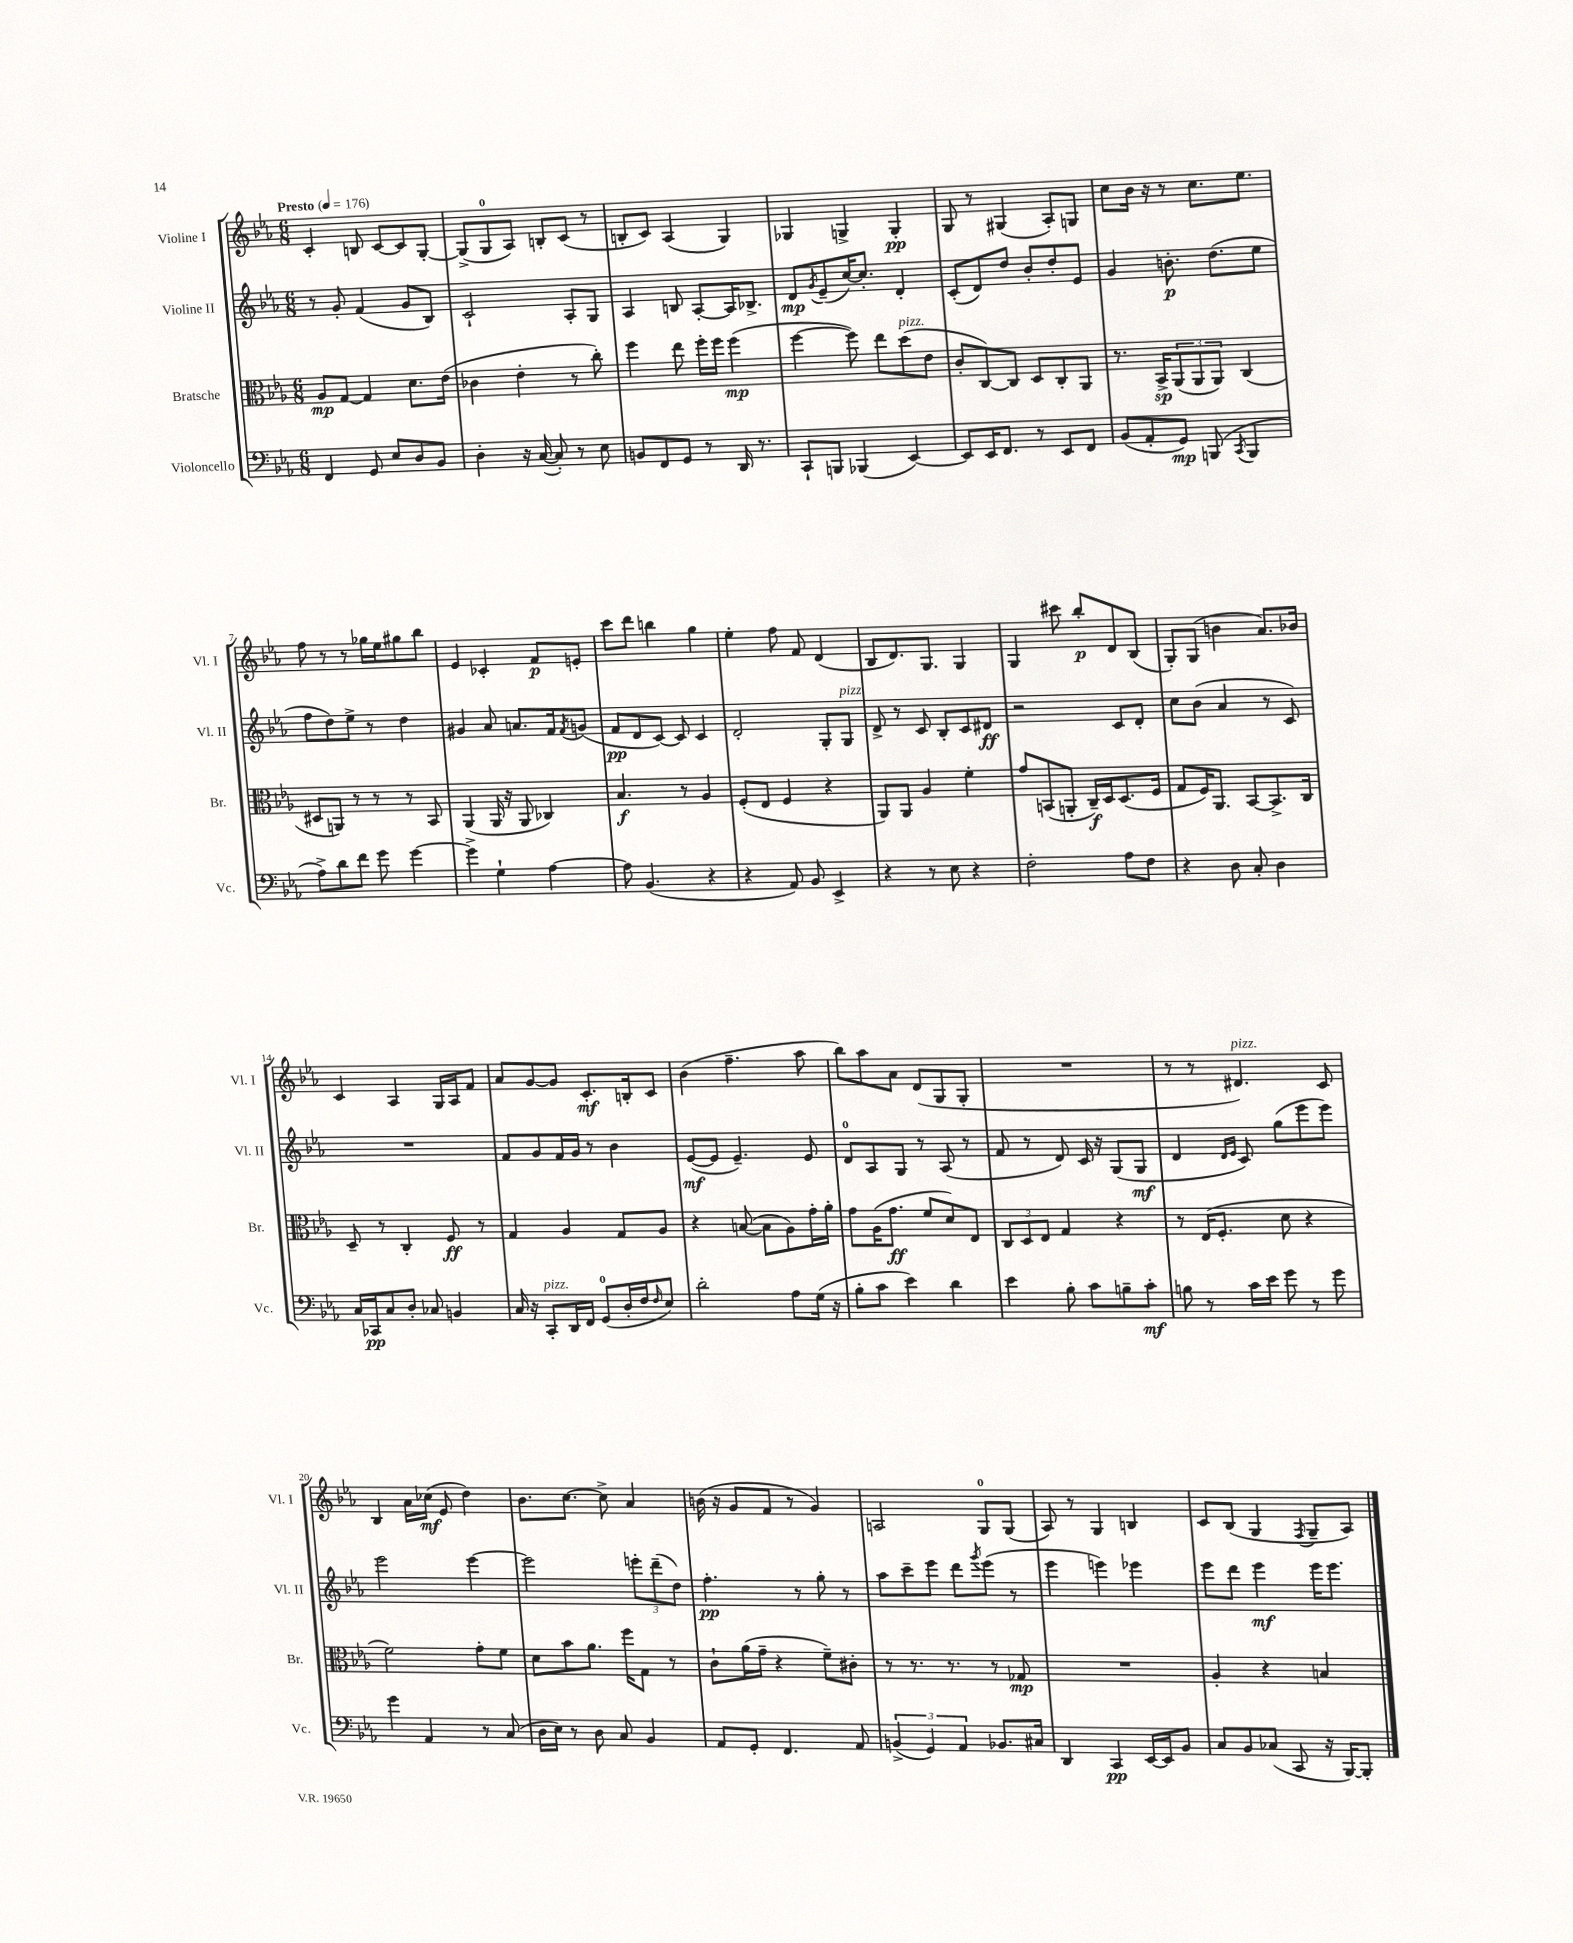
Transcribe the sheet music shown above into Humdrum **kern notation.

**kern	**dynam	**kern	**dynam	**kern	**dynam	**kern	**dynam
*part4	*part4	*part3	*part3	*part2	*part2	*part1	*part1
*staff4	*staff4	*staff3	*staff3	*staff2	*staff2	*staff1	*staff1
*I"Violoncello	*	*I"Bratsche	*	*I"Violine II	*	*I"Violine I	*
*I'Vc.	*	*I'Br.	*	*I'Vl. II	*	*I'Vl. I	*
*clefF4	*	*clefC3	*	*clefG2	*	*clefG2	*
*k[b-e-a-]	*	*k[b-e-a-]	*	*k[b-e-a-]	*	*k[b-e-a-]	*
*M6/8	*	*M6/8	*	*M6/8	*	*M6/8	*
*MM176	*	*MM176	*	*MM176	*	*MM176	*
=1	=1	=1	=1	=1	=1	=1	=1
!	!	!	!	!	!	!LO:TX:a:B:t=Presto	!
4FF/	.	8A-/L	mp	8r	.	4c'/	.
.	.	[8G/J	.	8g'/	.	.	.
8GG/	.	4G/]	.	(4f/	.	8Bn/	.
8E-/L	.	.	.	.	.	[8c/L	.
8D/	.	8.d\L	.	8g/L	.	8c/]	.
8BB-/J	.	.	.	8B-/J)	.	[8G'/J	.
.	.	(16e-\Jk	.	.	.	.	.
=2	=2	=2	=2	=2	=2	=2	=2
4D'\	.	4c-X\	.	2c`/	.	(8G^/L]	.
.	.	.	.	.	.	8G/	.
16r	.	4e-'\	.	.	.	8A-/J)	.
([16C/	.	.	.	.	.	.	.
8C'/])	.	.	.	.	.	8Bn'/L	.
8r	.	8r	.	8A-'/L	.	(8c/J	.
8E-\	.	8cc'\)	.	8G/J	.	8r	.
=3	=3	=3	=3	=3	=3	=3	=3
8BBn/L	.	4ff\	.	4A-/	.	8Bn'/L	.
8FF/	.	.	.	.	.	8c/J)	.
8GG/J	.	8ee-\	.	8Bn/	.	(4A-/	.
8r	.	16ff'\LL	.	[8A-'/L	.	.	.
.	.	16ff\JJ	.	.	.	.	.
16DD/	.	(4ff\	mp	16A-/K]	.	4G/)	.
8.r	.	.	.	8.B-X^/J	.	.	.
=4	=4	=4	=4	=4	=4	=4	=4
8CC`/L	.	[4ff\	.	8d/L	mp	4G-X/	.
.	.	.	.	8qg/	.	.	.
8BBBn/J	.	.	.	(8e-~/	.	.	.
(4BBB-X/	.	8ff\])	.	[16cc/K)	.	4Gn^/	.
.	.	.	.	8.cc'/J]	.	.	.
.	.	8ee-\L	.	.	.	.	.
!	!	!LO:TX:a:i:t=pizz.	!	!	!	!	!
[4EE-/)	.	(8dd\	.	4d'/	.	4G'/	pp
.	.	8e-\J	.	.	.	.	.
=5	=5	=5	=5	=5	=5	=5	=5
8EE-/L]	.	8c'/L	.	(8c'/L	.	8G/	.
16EE-/K	.	[8C/)	.	8d/)	.	8r	.
8.FF/J	.	.	.	.	.	.	.
.	.	8C/J]	.	8dd/J	.	(4G#X/	.
8r	.	8D/L	.	8b-'/L	.	.	.
8EE-/L	.	8C'/	.	8dd'/	.	8A-'/L)	.
8FF/J	.	8AA-/J	.	8e-/J	.	8Gn/J	.
=6	=6	=6	=6	=6	=6	=6	=6
(8BB-/L	.	8.r	.	4g/	.	8cc\L	.
8AA-'/	.	.	.	.	.	16b-\Jk	.
.	.	16BB-^/KL	sp	.	.	16r	.
8GG/J)	mp	(12AA-/	.	8.bn'\	p	8r	.
.	.	12AA-/	.	.	.	.	.
(8BBBn/	.	.	.	.	.	8.cc\L	.
.	.	12AA-/J)	.	.	.	.	.
.	.	.	.	(8.dd\L	.	.	.
8qCC/	.	.	.	.	.	.	.
4BBB/	.	(4C/	.	.	.	.	.
.	.	.	.	.	.	8.ee-\J	.
.	.	.	.	8ee-\J	.	.	.
!!LO:LB:g=z
=7	=7	=7	=7	=7	=7	=7	=7
8A-^\L)	.	8D#X/L	.	8ff\L	.	8ff\	.
8d\	.	8AAn/J)	.	8dd\)	.	8r	.
8f\J	.	8r	.	8ee-^\J	.	8r	.
8g\	.	8r	.	8r	.	16gg-X\LL	.
.	.	.	.	.	.	16ee-\J	.
[4g\	.	8r	.	4dd\	.	8gg#X\	.
.	.	8BB-/	.	.	.	8bb-\J	.
=8	=8	=8	=8	=8	=8	=8	=8
4g^\]	.	(4AA-/	.	4g#X/	.	4e-/	.
4G`\	.	16AA-/	.	8a-/	.	4c-X'/	.
.	.	16r	.	.	.	.	.
.	.	8AA-/	.	8.an/L	.	.	.
[4A-\	.	4C-X/)	.	.	.	8f/L	p
.	.	.	.	16f/k	.	.	.
.	.	.	.	8qf/	.	.	.
.	.	.	.	(8gn/J	.	8en'/J	.
=9	=9	=9	=9	=9	=9	=9	=9
8A-\]	.	4.B-/	f	8f/L	pp	8ccc\L	.
(4.BB-/	.	.	.	8d/	.	8ddd\J	.
.	.	.	.	[8c/J)	.	4bbn\	.
.	.	8r	.	8c/]	.	.	.
4r	.	4A-/	.	4c/	.	4gg\	.
=10	=10	=10	=10	=10	=10	=10	=10
4r	.	(8F'/L	.	2d'/	.	4ee-'\	.
.	.	8E-/J	.	.	.	.	.
8AA-/)	.	4F/	.	.	.	8ff\	.
8BB-/	.	.	.	.	.	8f/	.
4EE-^/	.	4r	.	8G'/L	.	(4d/	.
!	!	!	!	!LO:TX:a:i:t=pizz.	!	!	!
.	.	.	.	8G/J	.	.	.
=11	=11	=11	=11	=11	=11	=11	=11
4r	.	8AA-/L)	.	8d^/	.	8B-/L	.
.	.	8AA-/J	.	8r	.	8.d/)	.
8r	.	4A-/	.	8c/	.	.	.
.	.	.	.	.	.	8.G/J	.
8E-\	.	.	.	8B-'/L	.	.	.
4r	.	4f'\	.	8c/	.	4G/	.
.	.	.	.	8d#X/J	ff	.	.
=12	=12	=12	=12	=12	=12	=12	=12
2F'\	.	8g/L	.	2r	.	4G/	.
.	.	(8BBn/	.	.	.	.	.
.	.	8AAn'/J	.	.	.	8ccc#X\	.
.	.	16C~/LL)	f	.	.	8bb-'/L	p
.	.	16D/J	.	.	.	.	.
8A-\L	.	(8.D/	.	8c/L	.	8d/	.
8F\J	.	.	.	8d'/J	.	(8B-/J	.
.	.	16F/Jk	.	.	.	.	.
=13	=13	=13	=13	=13	=13	=13	=13
4r	.	8G/L	.	8cc\L	.	8G'/L)	.
.	.	16F/K)	.	(8b-\J	.	(8G/J	.
.	.	8.AA-/J	.	.	.	.	.
8D\	.	.	.	4a-/	.	4bn\	.
8C'/	.	[8BB-/L	.	.	.	.	.
4D\	.	8.BB-^/]	.	8r	.	8.a-/L)	.
.	.	.	.	8c/)	.	.	.
.	.	16C/Jk	.	.	.	16b-X/Jk	.
!!LO:LB:g=z
=14	=14	=14	=14	=14	=14	=14	=14
16C/LL	.	8D~/	.	2.r	.	4c/	.
16CC-X/J	pp	.	.	.	.	.	.
8C/	.	8r	.	.	.	.	.
8D'/J	.	4C'/	.	.	.	4A-/	.
8C-X/	.	.	.	.	.	.	.
4BBn/	.	8F/	ff	.	.	16G/LL	.
.	.	.	.	.	.	16A-/J	.
.	.	8r	.	.	.	8f/J	.
=15	=15	=15	=15	=15	=15	=15	=15
16C/	.	4G/	.	8f/L	.	8a-/L	.
16r	.	.	.	.	.	.	.
!LO:TX:a:i:t=pizz.	!	!	!	!	!	!	!
8CC'/L	.	.	.	8g/	.	[8g/	.
16DD/L	.	4A-/	.	16f/L	.	8g/J]	.
16FF/JJ	.	.	.	16g/JJ	.	.	.
(8GG/L	.	.	.	8r	.	8.c'/L	mf
16D'/L	.	8G/L	.	4b-\	.	.	.
16F/J	.	.	.	.	.	16Bn'/k	.
16qqF/	.	.	.	.	.	.	.
8E-/J)	.	8A-/J	.	.	.	8c/J	.
=16	=16	=16	=16	=16	=16	=16	=16
2d'\	.	4r	.	([8e-/L	mf	(4b-\	.
.	.	.	.	8e-/J]	.	.	.
.	.	([8Bn/	.	4.e-~/)	.	4.ff~\	.
.	.	8B\L]	.	.	.	.	.
8A-\L	.	8A-\)	.	.	.	.	.
(16G\Jk	.	16g'\L	.	8e-/	.	8aa-\	.
16r	.	16a-'\JJ	.	.	.	.	.
=17	=17	=17	=17	=17	=17	=17	=17
8B-'\L	.	8g\L	.	8d/L	.	8bb-\L)	.
8c\J	.	(16A-\K	.	8A-/	.	8aa-\	.
.	.	8.g\J	ff	.	.	.	.
4e-\)	.	.	.	8G/J	.	8a-\J	.
.	.	8f/L	.	8r	.	(8d/L	.
4d\	.	8d/)	.	(8A-/	.	8G/	.
.	.	8E-/J	.	8r	.	8G'/J	.
=18	=18	=18	=18	=18	=18	=18	=18
4e-\	.	12C/L	.	8f/	.	2.r	.
.	.	12D/	.	.	.	.	.
.	.	.	.	8r	.	.	.
.	.	12E-/J	.	.	.	.	.
8B-'\	.	4G/	.	8d/)	.	.	.
8c\L	.	.	.	16c/	.	.	.
.	.	.	.	16r	.	.	.
8Bn~\	.	4r	.	(8G/L	.	.	.
8c'\J	mf	.	.	8G/J	mf	.	.
=19	=19	=19	=19	=19	=19	=19	=19
8Bn\	.	8r	.	4d/	.	8r	.
8r	.	(16E-/KL	.	.	.	8r	.
.	.	8.F'/J	.	.	.	.	.
.	.	.	.	16qqd/LL	.	.	.
.	.	.	.	16qqe-/JJ	.	.	.
!	!	!	!	!	!	!LO:TX:a:i:t=pizz.	!
16c\LL	.	.	.	8c/)	.	4.d#X/)	.
16e-\JJ	.	.	.	.	.	.	.
8g\	.	8d\	.	(8gg\L	.	.	.
8r	.	4r	.	8eee-\	.	.	.
8g\	.	.	.	8eee-\J)	.	8c/	.
!!LO:LB:g=z
=20	=20	=20	=20	=20	=20	=20	=20
4g\	.	2f\)	.	2eee-\	.	4B-/	.
4AA-/	.	.	.	.	.	16a-\LL	.
.	.	.	.	.	.	(16cc-X\JJ	mf
.	.	.	.	.	.	8e-/	.
8r	.	8g'\L	.	[4eee-\	.	4dd\)	.
(8C/	.	8f\J	.	.	.	.	.
=21	=21	=21	=21	=21	=21	=21	=21
16D\LL	.	8d\L	.	2eee-\]	.	8.b-\L	.
16E-\JJ)	.	.	.	.	.	.	.
8r	.	8b-\	.	.	.	.	.
.	.	.	.	.	.	[8.cc\J	.
8D\	.	8.a-\J	.	.	.	.	.
8C/	.	.	.	.	.	8cc^\]	.
.	.	16ff\KL	.	.	.	.	.
4BB-/	.	8G\J	.	12eeen'\L	.	4a-/	.
.	.	.	.	(12ddd~\	.	.	.
.	.	8r	.	.	.	.	.
.	.	.	.	12dd\J)	.	.	.
=22	=22	=22	=22	=22	=22	=22	=22
8AA-/L	.	8c`\L	.	4.ff'\	pp	(16bn\	.
.	.	.	.	.	.	16r	.
8GG'/J	.	(16a-\L	.	.	.	8g/L	.
.	.	16g~\JJ	.	.	.	.	.
4.FF/	.	4r	.	.	.	8f/J	.
.	.	.	.	8r	.	8r	.
.	.	8f~\L)	.	8gg'\	.	4g/)	.
8AA-/	.	8c#X'\J	.	8r	.	.	.
=23	=23	=23	=23	=23	=23	=23	=23
(6BBn^/	.	8r	.	8aa-\L	.	2An/	.
.	.	8.r	.	8ccc~\	.	.	.
6GG/)	.	.	.	.	.	.	.
.	.	.	.	8eee-\J	.	.	.
.	.	8.r	.	.	.	.	.
6AA-/	.	.	.	.	.	.	.
.	.	.	.	8ddd\L	.	.	.
.	.	.	.	8qggg/	.	.	.
8.BB-X/L	.	8r	.	(8eee-\J	.	8G/L	.
.	.	8G-X/	mp	8r	.	(8G/J	.
16C#X/Jk	.	.	.	.	.	.	.
=24	=24	=24	=24	=24	=24	=24	=24
4DD/	.	2.r	.	4eee-\	.	8A-/)	.
.	.	.	.	.	.	8r	.
4CC/	pp	.	.	4eeen\)	.	4G/	.
[16EE-/LL	.	.	.	4eee-X\	.	4Bn/	.
16EE-/J]	.	.	.	.	.	.	.
8BB-/J	.	.	.	.	.	.	.
=25	=25	=25	=25	=25	=25	=25	=25
8C/L	.	4A-'/	.	8eee-\L	.	8c/L	.
8BB-/	.	.	.	8ddd\J	.	(8B-/J	.
(8C-X/J	.	4r	.	4eee-\	mf	4G/	.
8CC/	.	.	.	.	.	.	.
.	.	.	.	.	.	8qF/	.
16r	.	4Bn/	.	16eee-\KL	.	8G~/L	.
[16BBB-/KL)	.	.	.	8.eee-\J	.	.	.
8BBB-'/J]	.	.	.	.	.	8A-/J)	.
==	==	==	==	==	==	==	==
*-	*-	*-	*-	*-	*-	*-	*-
